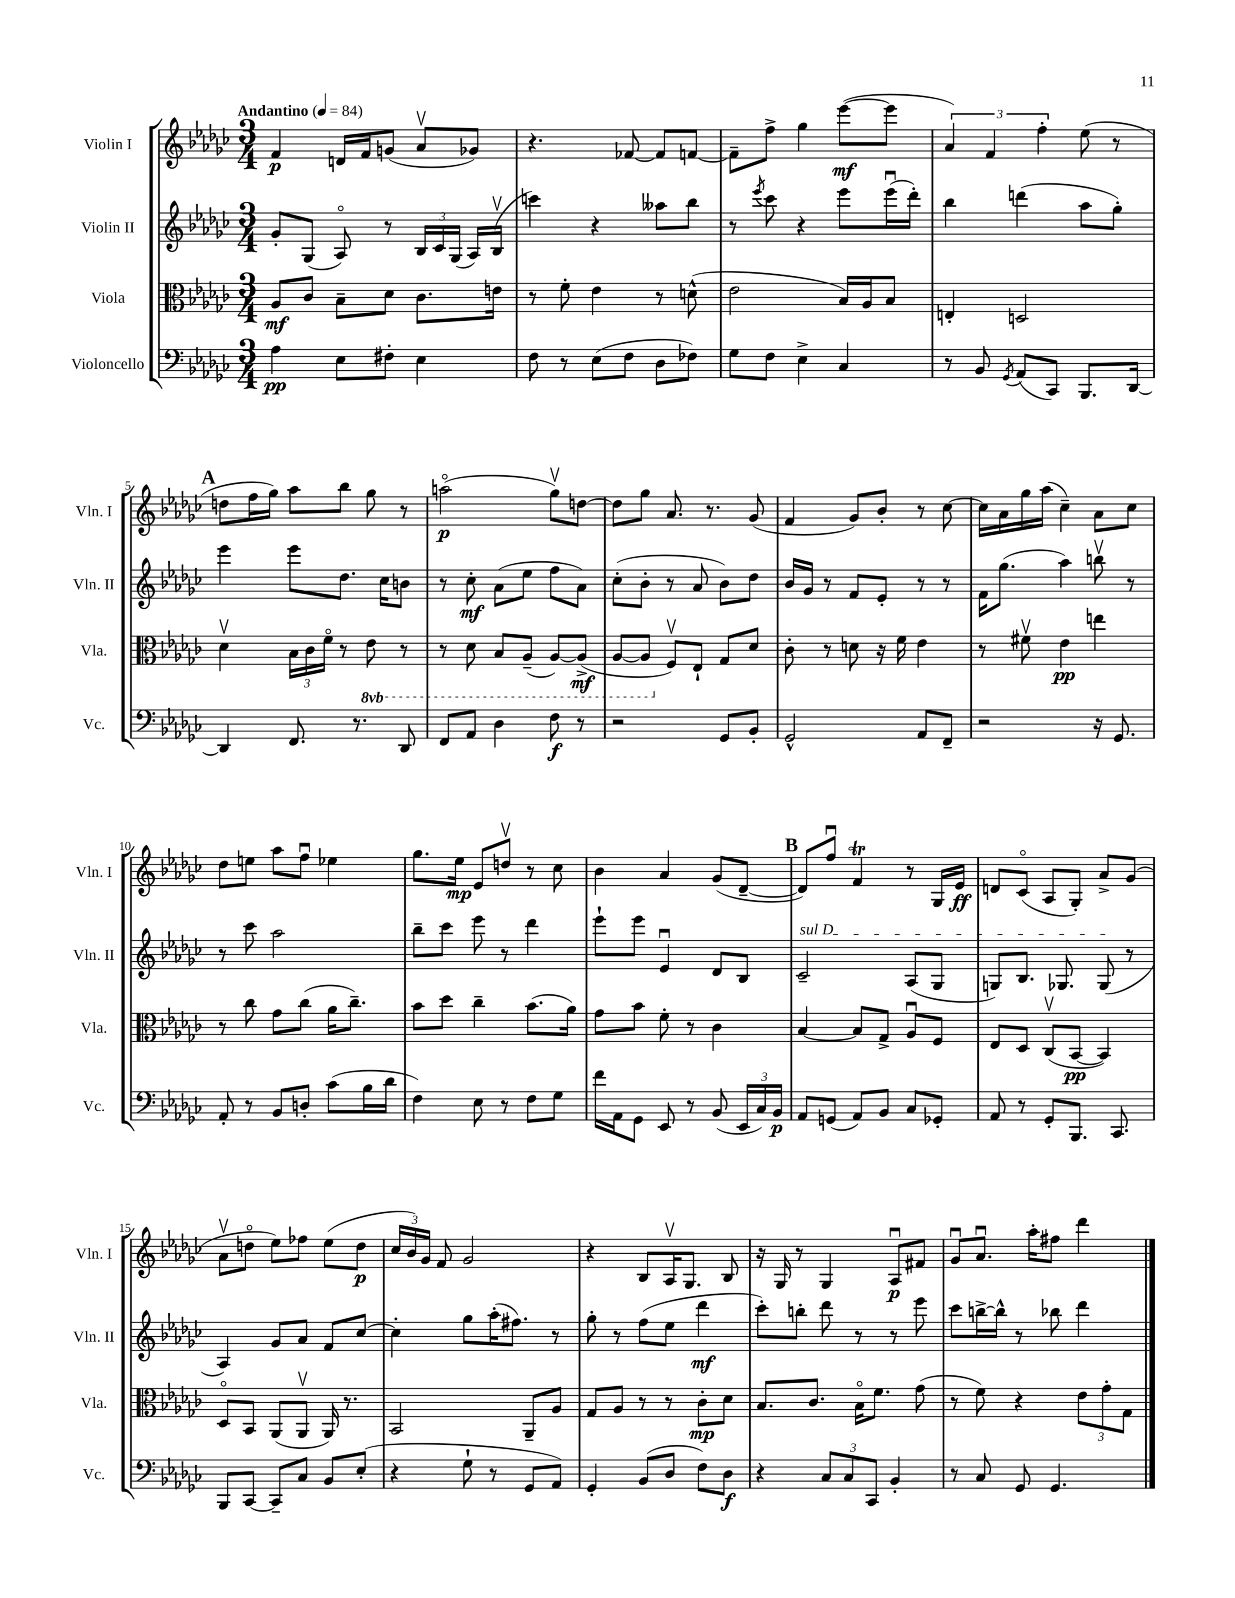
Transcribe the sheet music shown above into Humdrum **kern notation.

**kern	**dynam	**kern	**dynam	**kern	**dynam	**kern	**dynam
*part4	*part4	*part3	*part3	*part2	*part2	*part1	*part1
*staff4	*staff4	*staff3	*staff3	*staff2	*staff2	*staff1	*staff1
*I"Violoncello	*	*I"Viola	*	*I"Violin II	*	*I"Violin I	*
*I'Vc.	*	*I'Vla.	*	*I'Vln. II	*	*I'Vln. I	*
*clefF4	*	*clefC3	*	*clefG2	*	*clefG2	*
*k[b-e-a-d-g-c-]	*	*k[b-e-a-d-g-c-]	*	*k[b-e-a-d-g-c-]	*	*k[b-e-a-d-g-c-]	*
*M3/4	*	*M3/4	*	*M3/4	*	*M3/4	*
*MM84	*	*MM84	*	*MM84	*	*MM84	*
=1	=1	=1	=1	=1	=1	=1	=1
!	!	!	!	!	!	!LO:TX:a:B:t=Andantino	!
4A-\	pp	8A-/L	mf	8g-'/L	.	4f/	p
.	.	8c-/J	.	(8G-/J	.	.	.
8E-\L	.	8B-~\L	.	8A-/)	.	16dn/LL	.
.	.	.	.	.	.	16f/J	.
8F#X'\J	.	8d-\J	.	8r	.	(8gn/J	.
4E-\	.	8.c-\L	.	24B-/LL	.	8a-v/L	.
.	.	.	.	24c-/	.	.	.
.	.	.	.	(24G-/JJ	.	.	.
.	.	.	.	16A-/LL)	.	8g-X/J)	.
.	.	16en\Jk	.	(16B-v/JJ	.	.	.
=2	=2	=2	=2	=2	=2	=2	=2
8F\	.	8r	.	4cccn\)	.	4.r	.
8r	.	8f'\	.	.	.	.	.
(8E-\L	.	4e-\	.	4r	.	.	.
8F\J	.	.	.	.	.	[8f-X/	.
8D-\L	.	8r	.	8aa--X\L	.	8f-/L]	.
8F-X\J)	.	(8dn^^\	.	8bb-\J	.	[8fn/J	.
=3	=3	=3	=3	=3	=3	=3	=3
8G-\L	.	2e-\	.	8r	.	8f~\L]	.
.	.	.	.	8qeee-/	.	.	.
8F\J	.	.	.	8ccc-\	.	8ff^\J	.
4E-^\	.	.	.	4r	.	4gg-\	.
4C-/	.	16B-/LL)	.	8eee-\L	.	([8eee-\L	mf
.	.	16A-/J	.	.	.	.	.
.	.	8B-/J	.	(16eee-u\L	.	8eee-\J]	.
.	.	.	.	16ddd-'\JJ)	.	.	.
=4	=4	=4	=4	=4	=4	=4	=4
8r	.	4En'/	.	4bb-\	.	6a-/)	.
8BB-/	.	.	.	.	.	.	.
.	.	.	.	.	.	6f/	.
8qGG-/	.	.	.	.	.	.	.
(8AA-/L	.	2Dn/	.	(4dddn\	.	.	.
.	.	.	.	.	.	6ff'\	.
8CC-/J)	.	.	.	.	.	.	.
8.BBB-/L	.	.	.	8aa-\L	.	(8ee-\	.
.	.	.	.	8gg-'\J)	.	8r	.
[16DD-/Jk	.	.	.	.	.	.	.
!!LO:LB:g=z
!!LO:REH:place=s1:t=A
=5	=5	=5	=5	=5	=5	=5	=5
4DD-/]	.	4d-v\	.	4eee-\	.	8ddn\L	.
.	.	.	.	.	.	16ff\L	.
.	.	.	.	.	.	16gg-\JJ)	.
8.FF/	.	24B-\LL	.	8eee-\L	.	8aa-\L	.
.	.	24c-\	.	.	.	.	.
.	.	24f\JJ	.	.	.	.	.
.	.	8r	.	8.dd-\J	.	8bb-\J	.
8.r	.	.	.	.	.	.	.
*	*	*8ba	*	*	*	*	*
.	.	8E-\	.	.	.	8gg-\	.
.	.	.	.	16cc-\KL	.	.	.
8DD-/	.	8r	.	8bn\J	.	8r	.
=6	=6	=6	=6	=6	=6	=6	=6
8FF/L	.	8r	.	8r	.	(2aan\	p
8AA-/J	.	8D-\	.	8cc-'\	mf	.	.
4D-\	.	8BB-/L	.	(8a-\L	.	.	.
.	.	(8AA-~/J	.	8ee-\J	.	.	.
8F\	f	[8AA-/L)	.	8ff\L	.	8gg-v\L)	.
8r	.	(8AA-^/J]	mf	8a-\J)	.	[8ddn\J	.
=7	=7	=7	=7	=7	=7	=7	=7
2r	.	[8AA-/L	.	(8cc-'\L	.	8dd\L]	.
.	.	8AA-/J]	.	8b-'\J	.	8gg-\J	.
*	*	*X8ba	*	*	*	*	*
.	.	8Fv/L)	.	8r	.	8.a-/	.
.	.	8E-`/J	.	8a-/	.	.	.
.	.	.	.	.	.	8.r	.
8GG-/L	.	8G-/L	.	8b-\L)	.	.	.
8BB-'/J	.	8d-/J	.	8dd-\J	.	(8g-/	.
=8	=8	=8	=8	=8	=8	=8	=8
2GG-^^/	.	8c-'\	.	16b-/LL	.	4f/	.
.	.	.	.	16g-/JJ	.	.	.
.	.	8r	.	8r	.	.	.
.	.	8dn\	.	8f/L	.	8g-/L)	.
.	.	16r	.	8e-'/J	.	8b-'/J	.
.	.	16f\	.	.	.	.	.
8AA-/L	.	4e-\	.	8r	.	8r	.
8FF~/J	.	.	.	8r	.	[8cc-\	.
=9	=9	=9	=9	=9	=9	=9	=9
2r	.	8r	.	16f\KL	.	16cc-\LL]	.
.	.	.	.	(8.gg-\J	.	16a-\	.
.	.	8f#Xv\	.	.	.	16gg-\	.
.	.	.	.	.	.	(16aa-\JJ	.
.	.	4e-\	pp	4aa-\)	.	4cc-~\)	.
16r	.	4een\	.	8bbnv\	.	8a-\L	.
8.GG-/	.	.	.	.	.	.	.
.	.	.	.	8r	.	8cc-\J	.
!!LO:LB:g=z
=10	=10	=10	=10	=10	=10	=10	=10
8AA-'/	.	8r	.	8r	.	8dd-\L	.
8r	.	8cc-\	.	8ccc-\	.	8een\J	.
8BB-/L	.	8g-\L	.	2aa-\	.	8aa-\L	.
8Dn'/J	.	(8cc-\J	.	.	.	8ffu\J	.
(8c-\L	.	16a-\KL	.	.	.	4ee-X\	.
.	.	8.cc-~\J)	.	.	.	.	.
16B-\L	.	.	.	.	.	.	.
16d-\JJ	.	.	.	.	.	.	.
=11	=11	=11	=11	=11	=11	=11	=11
4F\)	.	8b-\L	.	8bb-~\L	.	8.gg-\L	.
.	.	8dd-\J	.	8ccc-\J	.	.	.
.	.	.	.	.	.	16ee-\Jk	mp
8E-\	.	4cc-~\	.	8eee-\	.	8e-/L	.
8r	.	.	.	8r	.	8ddnv/J	.
8F\L	.	(8.b-\L	.	4ddd-\	.	8r	.
8G-\J	.	.	.	.	.	8cc-\	.
.	.	16a-\Jk)	.	.	.	.	.
=12	=12	=12	=12	=12	=12	=12	=12
16f\LL	.	8g-\L	.	8eee-`\L	.	4b-\	.
16AA-\J	.	.	.	.	.	.	.
8GG-\J	.	8b-\J	.	8eee-\J	.	.	.
8EE-/	.	8f'\	.	4e-u/	.	4a-/	.
8r	.	8r	.	.	.	.	.
(8BB-/	.	4c-\	.	8d-/L	.	(8g-/L	.
24EE-/LL	.	.	.	8B-/J	.	[8d-~/J	.
24C-/)	.	.	.	.	.	.	.
24BB-/JJ	p	.	.	.	.	.	.
!!LO:REH:place=s1:t=B
=13	=13	=13	=13	=13	=13	=13	=13
!	!	!	!	!LO:TX:a:i:t=sul D	!	!	!
8AA-/L	.	[4B-/	.	2c-~/	.	8d-/L])	.
(8GGn/J	.	.	.	.	.	8ffu/J	.
8AA-/L)	.	8B-/L]	.	.	.	4ft/	.
8BB-/J	.	8G-^/J	.	.	.	.	.
8C-/L	.	8A-u/L	.	(8A-/L	.	8r	.
8GG-X'/J	.	8F/J	.	8G-/J	.	16G-/LL	.
.	.	.	.	.	.	16e-/JJ	ff
=14	=14	=14	=14	=14	=14	=14	=14
8AA-/	.	8E-/L	.	8Gn/L)	.	8dn/L	.
8r	.	8D-/J	.	8.B-/J	.	(8c-/J	.
8GG-'/L	.	(8C-v/L	.	.	.	8A-/L	.
.	.	.	.	8.G-X/	.	.	.
8.BBB-/J	.	[8BB-/J	pp	.	.	8G-'/J)	.
.	.	4BB-/])	.	(8G-/	.	8a-^/L	.
8.CC-/	.	.	.	.	.	.	.
.	.	.	.	8r	.	(8g-/J	.
!!LO:LB:g=z
=15	=15	=15	=15	=15	=15	=15	=15
8BBB-/L	.	8D-/L	.	4A-/)	.	8a-v\L	.
[8CC-/J	.	8BB-/J	.	.	.	8ddn\J	.
8CC-~/L]	.	(8AA-/L	.	8g-/L	.	8ee-\L)	.
8C-/J	.	8AA-v/J	.	8a-/J	.	8ff-X\J	.
8BB-/L	.	16AA-/)	.	8f/L	.	(8ee-\L	.
.	.	8.r	.	.	.	.	.
(8E-'/J	.	.	.	[8cc-/J	.	8dd\J	p
=16	=16	=16	=16	=16	=16	=16	=16
4r	.	2BB-/	.	4cc-'\]	.	24cc-/LL	.
.	.	.	.	.	.	24b-/)	.
.	.	.	.	.	.	24g-/JJ	.
.	.	.	.	.	.	8f/	.
8G-`\	.	.	.	8gg-\L	.	2g-/	.
8r	.	.	.	(16aa-'\K	.	.	.
.	.	.	.	8.ff#X\J)	.	.	.
8GG-/L	.	8AA-~/L	.	.	.	.	.
8AA-/J)	.	8A-/J	.	8r	.	.	.
=17	=17	=17	=17	=17	=17	=17	=17
4GG-'/	.	8G-/L	.	8gg-'\	.	4r	.
.	.	8A-/J	.	8r	.	.	.
(8BB-/L	.	8r	.	(8ff\L	.	8B-/L	.
8D-/J	.	8r	.	8ee-\J	.	16A-v/K	.
.	.	.	.	.	.	8.G-/J	.
8F\L)	.	8c-'\L	mp	4ddd-\	mf	.	.
8D-\J	f	8d-\J	.	.	.	8B-/	.
=18	=18	=18	=18	=18	=18	=18	=18
4r	.	8.B-/L	.	8ccc-'\L)	.	16r	.
.	.	.	.	.	.	16G-/	.
.	.	.	.	8bbn'\J	.	8r	.
.	.	8.c-/J	.	.	.	.	.
12C-/L	.	.	.	8ddd-\	.	4G-/	.
12C-/	.	.	.	.	.	.	.
.	.	16B-\KL	.	8r	.	.	.
12CC-/J	.	.	.	.	.	.	.
.	.	8.f\J	.	.	.	.	.
4BB-'/	.	.	.	8r	.	8A-u/L	p
.	.	(8g-\	.	8eee-\	.	8f#X/J	.
=19	=19	=19	=19	=19	=19	=19	=19
8r	.	8r	.	8ccc-\L	.	8g-u/L	.
8C-/	.	8f\)	.	[16bbn^\L	.	8.a-u/J	.
.	.	.	.	16bb^^\JJ]	.	.	.
8GG-/	.	4r	.	8r	.	.	.
.	.	.	.	.	.	16aa-'\KL	.
4.GG-/	.	.	.	8bb-X\	.	8ff#X\J	.
.	.	12e-\L	.	4ddd-\	.	4ddd-\	.
.	.	12g-'\	.	.	.	.	.
.	.	12G-\J	.	.	.	.	.
==	==	==	==	==	==	==	==
*-	*-	*-	*-	*-	*-	*-	*-
